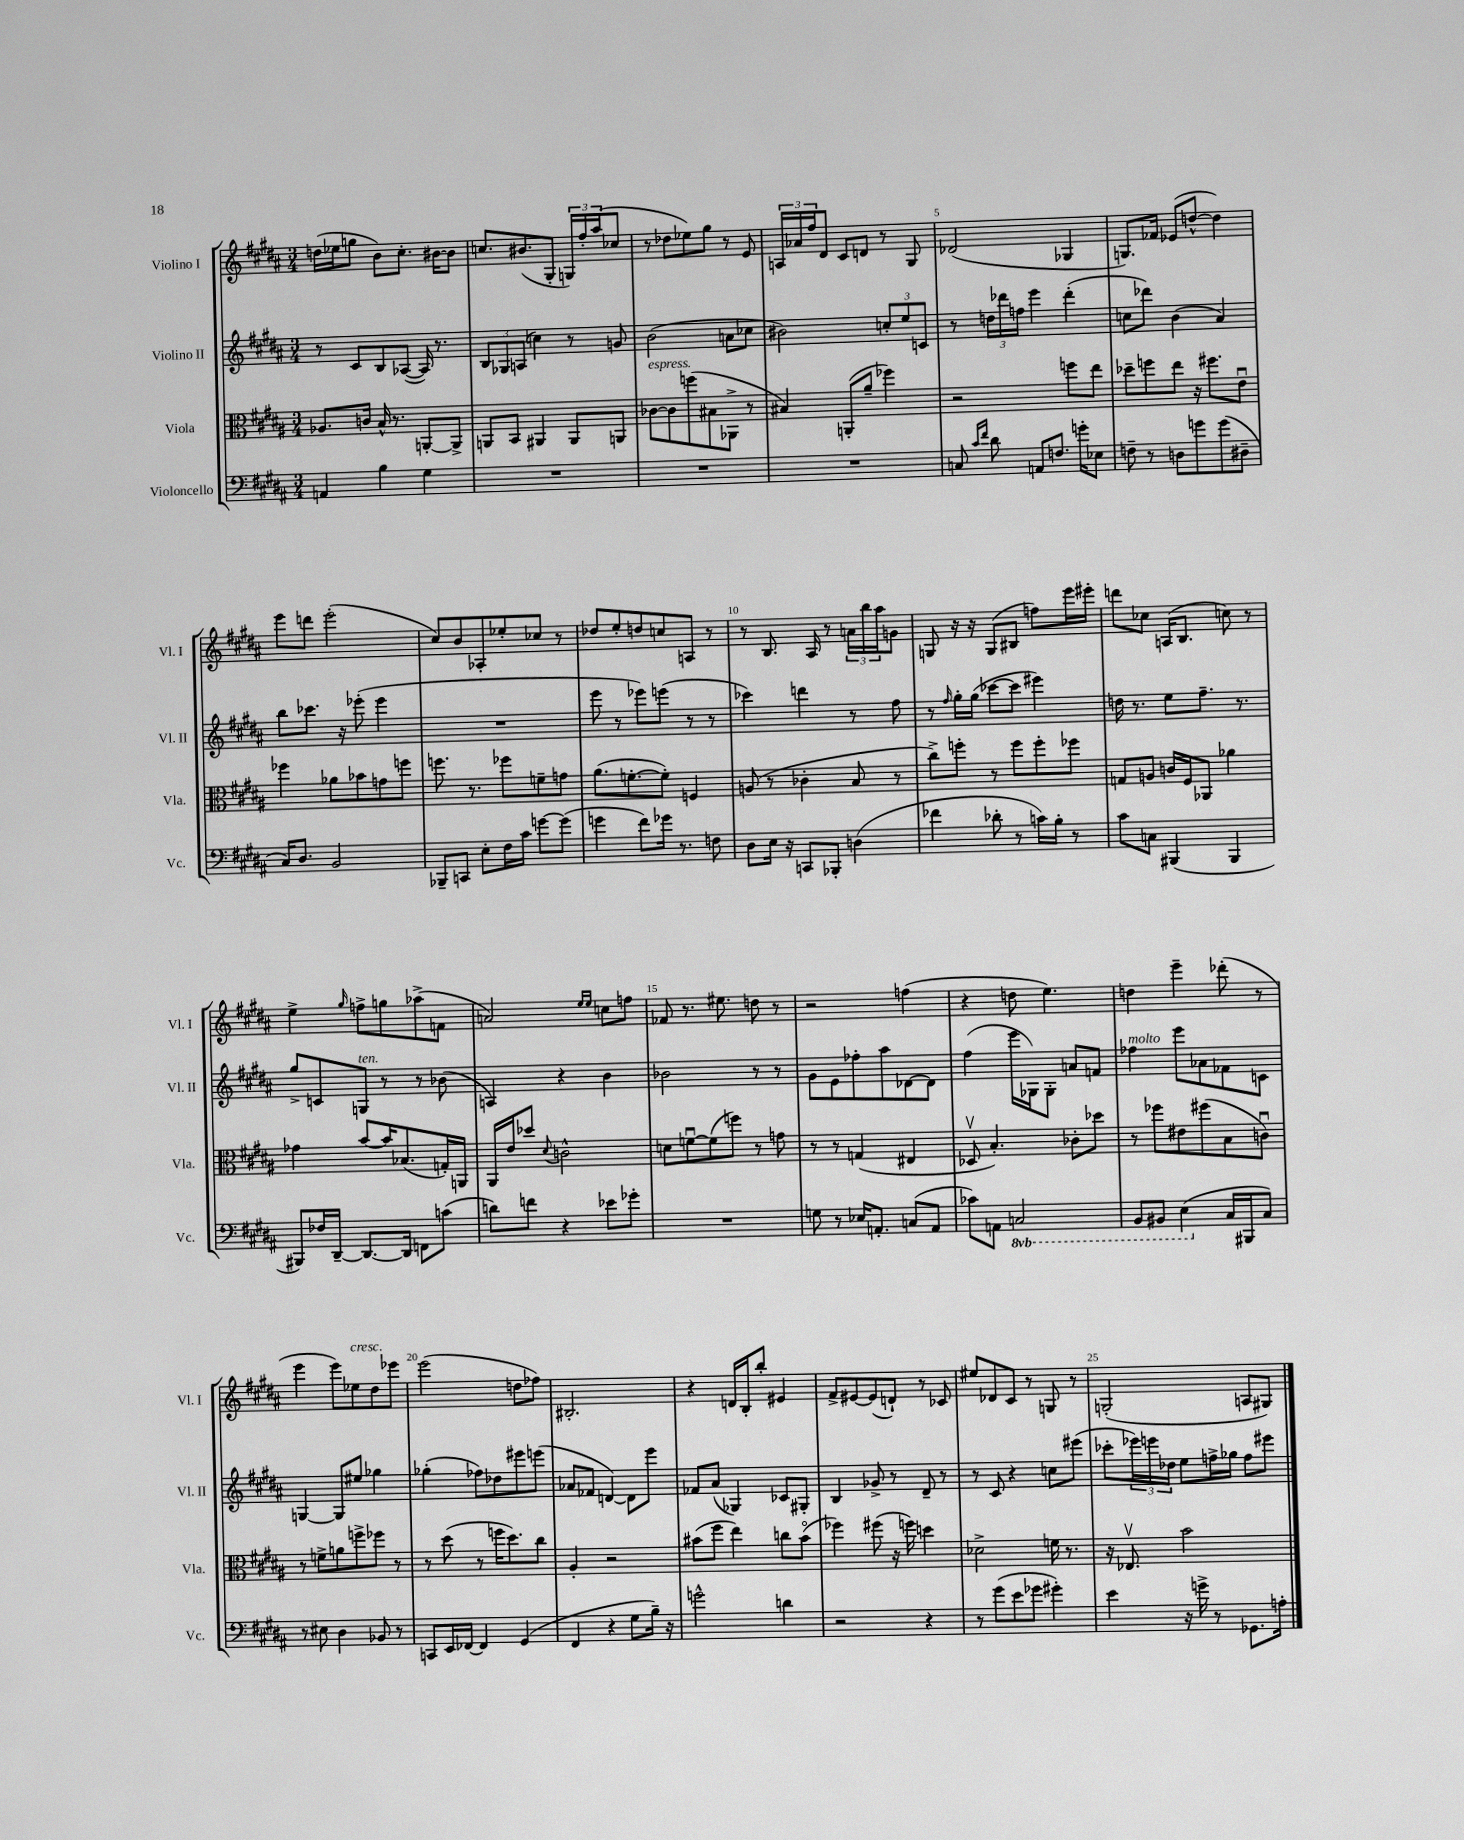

**kern	**kern	**kern	**kern
*staff4	*staff3	*staff2	*staff1
*clefF4	*clefC3	*clefG2	*clefG2
*k[f#c#g#d#a#]	*k[f#c#g#d#a#]	*k[f#c#g#d#a#]	*k[f#c#g#d#a#]
*M3/4	*M3/4	*M3/4	*M3/4
4AA	8.A-	8r	(16dd
.	.	.	16ee-
.	.	8c#	8gg
.	16c	.	.
4B	16B^^	8B	8b)
.	8.r	.	.
.	.	([8A-	8.cc#'
4G#	[8AA'	16A-])	.
.	.	8.r	[16b#
.	8AA^]	.	8b#]
=	=	=	=
2.r	8AA	12B	8.cc
.	.	12G-	.
.	8BB	.	.
.	.	(12A	.
.	.	.	(8.b#
.	4AA#	4cc)	.
.	.	.	8G#'
.	8AA#	8r	24G)
.	.	.	24ff#'
.	.	.	(24aa#
.	8AA	8g	8cc-
=	=	=	=
2.r	[8c-	(2b	8r
.	8c-]	.	8dd-
.	(8ff	.	8ee-)
.	8B#	.	8gg#
.	8AA-^	8a	8r
.	8r	8cc-	8e
=	=	=	=
2.r	4B#)	2b#)	24A
.	.	.	24a-
.	.	.	24ff#
.	.	.	8d#
.	(8AA'	.	8c#
.	8a#~	.	8d
.	4ff-)	12cc'	8r
.	.	12ee	.
.	.	.	8G#
.	.	12c	.
=	=	=	=
8C	2r	8r	(2d-
16qqc#	.	.	.
16qqf#	.	.	.
8d#	.	24dd	.
.	.	24ddd-	.
.	.	24ff	.
8AA	.	4eee	.
8.F	.	.	.
.	8ff	(4ddd-'	4G-
16g'	.	.	.
8E-	8ee	.	.
=	=	=	=
8F~	8dd-~	8cc	8.G)
8r	8ff	8ddd-)	.
.	.	.	16f-
8D	8ee	(4b	(8e-
8g	16r	.	[8dd^^
.	8.ff#	.	.
(8g	.	4a#)	4dd])
8D#~	8eu	.	.
=	=	=	=
16C#)	4ff-	8bb	8eee
8.D#	.	.	.
.	.	8.ccc-	8ddd
2BB	8a-	.	(2eee'
.	.	16r	.
.	8b-	(8eee-'	.
.	8g	4eee-	.
.	8ff	.	.
=	=	=	=
8BBB-~	8.ff	2.r	8cc#)
8CC	.	.	8b
.	8.r	.	.
8E'	.	.	8A-'
16F#	8ff-	.	8ee-'
16c#	.	.	.
[8g	8f~	.	8cc-
(8g]	8g	.	8r
=	=	=	=
4g	(8.a#	8eee	8dd-
.	.	8r	8ee'
.	[8.f'	.	.
8f#)	.	8eee-)	8dd
16g-	8f'])	(8eee	8cc
8.r	.	.	.
.	4F	8r	8A
8F	.	8r	8r
=	=	=	=
8D#	(8A	4ccc-)	8r
16E	8r	.	8.B
16r	.	.	.
8CC	4c-'	4ddd	.
.	.	.	16A#
8BBB-'	.	.	8r
(4D	8B	8r	24a
.	.	.	24bb
.	.	.	24aa#
.	8r	8ff#	8g
=	=	=	=
4f-	8cc#^)	8r	8G
.	.	16qqff#	.
.	8ff'	16gg#'	16r
.	.	(16gg#	16r
8d-'	8r	[8ccc-	(8G
8r	8ff	8ccc-]	8B#
16c)	8ff'	4eee#)	8ff)
16B'	.	.	.
8r	8ff-	.	16eee
.	.	.	16eee#'
=	=	=	=
8c#	8G	16dd	8ddd
.	.	8.r	.
8C	8A	.	8cc-
(4BBB#	16c	8ee	(16A
.	16F#	.	8.B
.	8AA-	8.ff#~	.
4BBB#	4a-	.	8cc)
.	.	8.r	.
.	.	.	8r
=	=	=	=
8BBB#)	4g-	8gg#^	4ee^
16F-	.	8c	.
[16DD#~	.	.	.
.	.	.	16qqgg#
8.DD#_	[8b	8G	8ff^
.	16b]	8r	8gg
16DD#]	(8.B-	.	.
8FF	.	8r	(8aa-^
(8c	16G')	(8b-	8f
.	16AA	.	.
=	=	=	=
8d)	16AA#	4A)	2a)
.	16e	.	.
8f	8dd-	.	.
.	8qqd#	.	.
4r	2c^^	4r	.
.	.	.	16qqee
.	.	.	16qqee
8e-	.	4b	8cc
8g-'	.	.	8ff
=	=	=	=
2.r	8d	2b-	8f-
.	[8fu	.	8.r
.	(8f]	.	.
.	.	.	8.ee#
.	8ff)	.	.
.	8r	8r	8dd
.	8g	8r	8r
=	=	=	=
8G	8r	8g#	2r
8r	8r	8e	.
16E-	(4G	8ff-'	.
8.AA'	.	.	.
.	.	8aa#	.
(8C	4E#	[8d-	(4ff
8AA	.	8d-]	.
=	=	=	=
8c-)	8D-v	(4ff#	4r
8AA	4.B')	.	.
2CC	.	16eee	8dd
.	.	16G-)	.
.	.	8G-'	4.ee)
.	8c-'	8a	.
.	8dd-	8f	.
=	=	=	=
8BBB	8r	4ff-	4dd
8BBB#	8ff-	.	.
(4EE	8e#	8eee	4eee~
.	(8ff#	8a-	.
16C#	8B	8f-	(8ddd-'
16BBB#	.	.	.
8C#)	8cu)	8c	8r
=	=	=	=
8r	8r	[4G	4eee
8E#	8f^	.	.
4D#	8a	8G]	8eee)
.	8ff^	8ee#	8ee-
8BB-	8ff-	4gg-	8dd#
8r	8r	.	8eee-
=	=	=	=
8CC	8r	(4gg-'	(2eee
16EE	(8dd#	.	.
[16FF-	.	.	.
4FF-]	8r	8ff-)	.
.	16ff	8dd-	.
.	8.dd#)	.	.
(4GG#	.	8eee#	8dd
.	8cc#	(8eee	8ff-)
=	=	=	=
4FF#	4A#'	8a-	2.B#'
.	.	8f-	.
4r	2r	[4d)	.
8G#	.	8d]	.
16B~)	.	8eee	.
16r	.	.	.
=	=	=	=
2g^^	(8b#	8f-	4r
.	8ff#	(8a#	.
.	4ee)	4G-)	16d
.	.	.	16B'
.	.	.	8bb'
4d	8cc	8c-	4e#
.	(8b#o	8G#'	.
=	=	=	=
2r	4ff-)	4B	8f#^
.	.	.	[8e#
.	(8ff#	8g-^	(8e#]
.	16r	8r	8d`)
.	16ff)	.	.
4r	4dd	8d#~	8r
.	.	8r	8c-
=	=	=	=
8r	2d-^	8r	8ee#
(8g#	.	8c#	8d-
8e	.	4r	8c#
8g-	.	.	8r
4g#')	16f	8cc	8G
.	8.r	.	.
.	.	(8eee#	8r
=	=	=	=
4e	16r	8ccc-'	(2G'
.	8.E-v	.	.
.	.	24eee-)	.
.	.	24eee	.
.	.	24dd-	.
16r	2b	8ee	.
16g^	.	.	.
8r	.	16ff^	.
.	.	16gg-	.
8.GG-	.	8ff	8A
.	.	8eee#	8G#)
16A'	.	.	.
==	==	==	==
*-	*-	*-	*-
